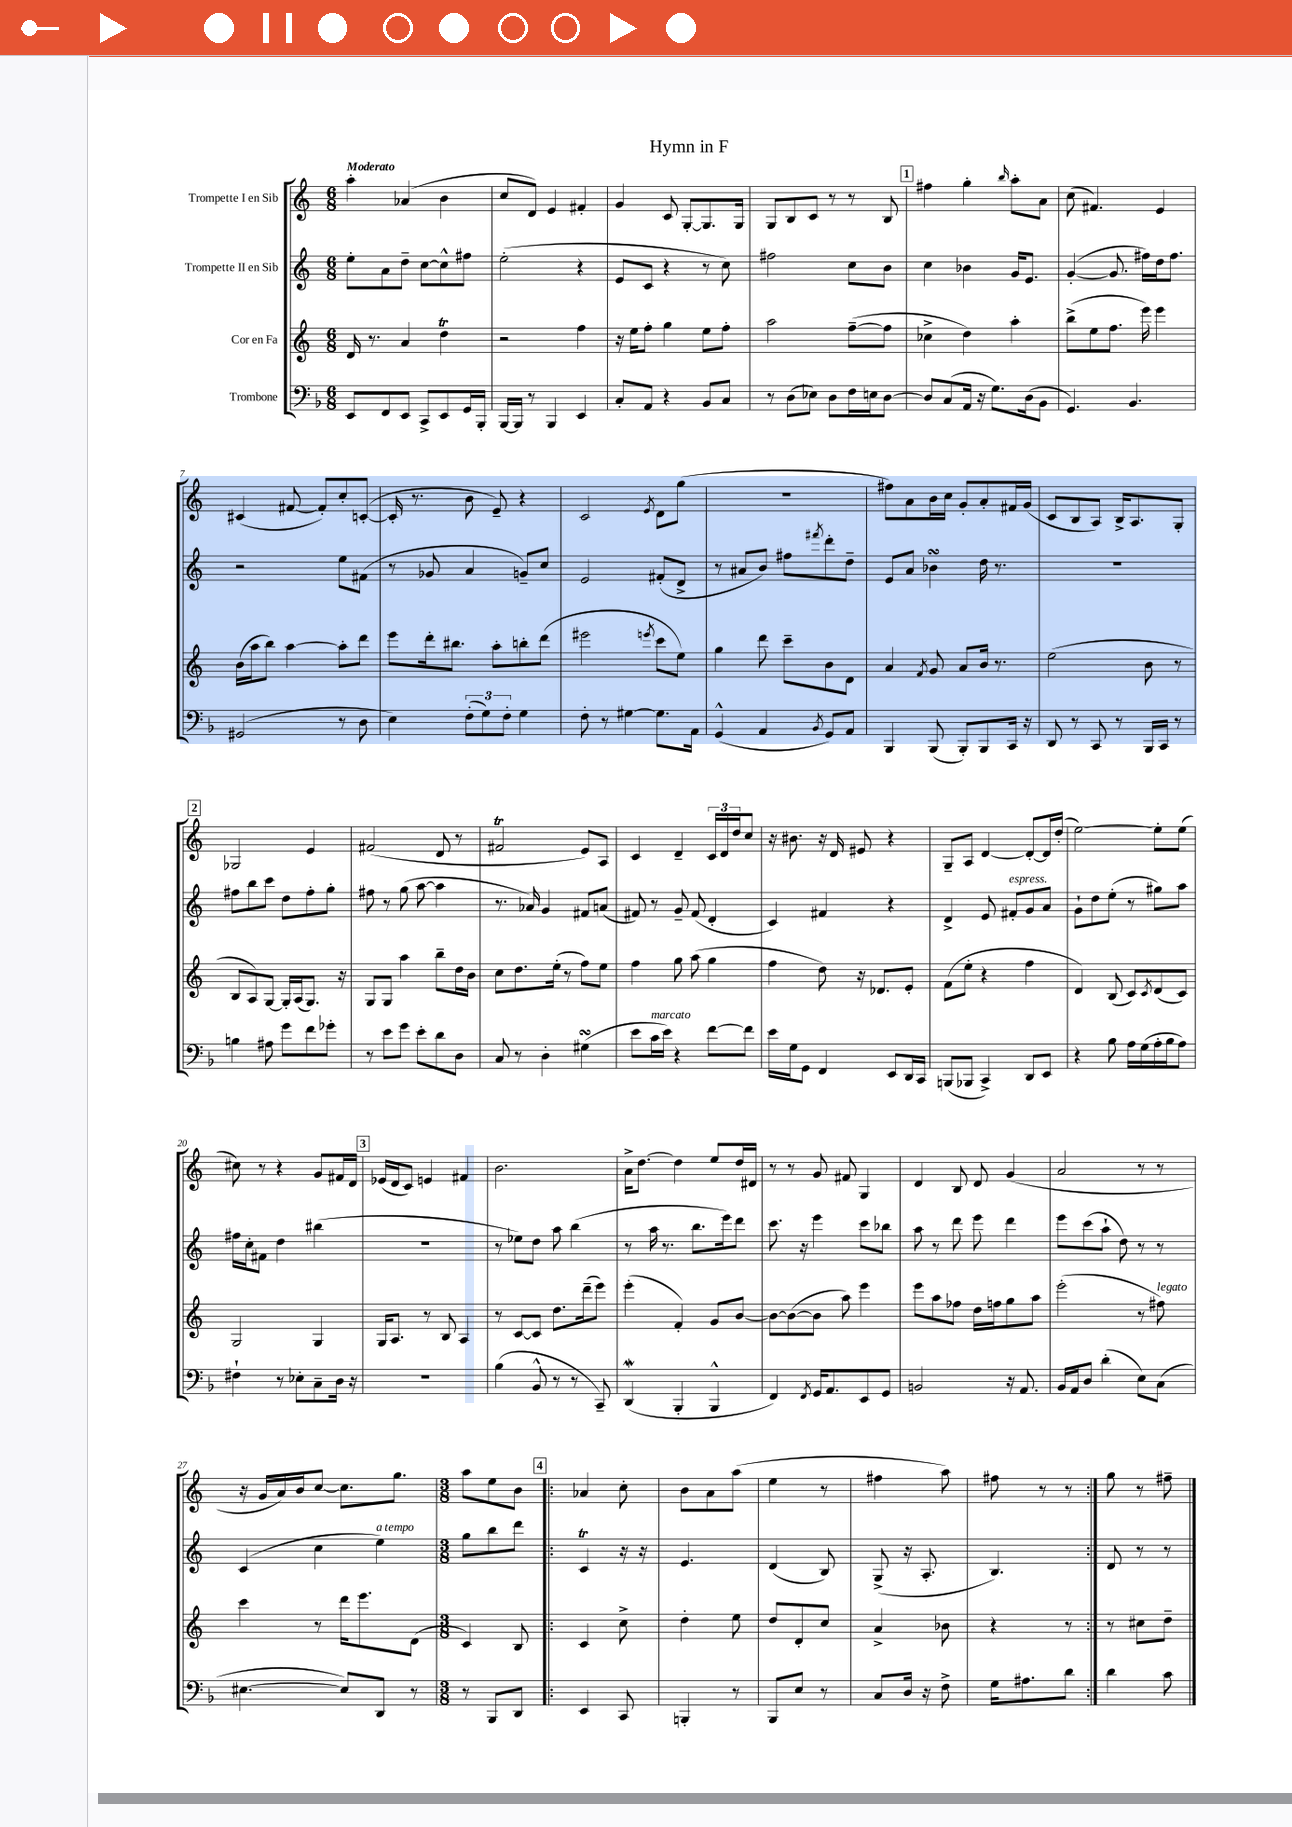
\header { title = "Hymn in F" }
<<
\new StaffGroup <<
\new Staff = "s0" \with { instrumentName = "Trompette I en Sib" } {
    \clef treble \key c \major \numericTimeSignature \time 6/8 \tempo "Moderato"
    a''4-. aes'4( b'4 |
    c''8 d'8) e'4 fis'4-. |
    g'4 c'8 g8~-. g8. g16 |
    g8 b8 c'8 r8 r8 b8 |
    \mark \markup { \box "1" } fis''4 g''4-. \grace { b''16 } a''8-. a'8 |
    c''8( fis'4.) e'4 |
    cis'4( fis'8~ fis'8-.) c''8-. c'8~-.( |
    c'16-. r8. b'8 e'8--) r4 |
    c'2 \acciaccatura { e'8 } d'8 g''8( |
    R2. |
    fis''8) a'8 b'16 c''16 g'8-. a'8-. fis'16 g'16( |
    c'8 b8 a8) b16-> a8. g8-. |
    \mark \markup { \box "2" } ges2 e'4 |
    fis'2( d'8 r8 |
    fis'2\trill e'8) a8 |
    c'4 d'4-- \tuplet 3/2 { c'16 d'16 d''16 } c''8 |
    r16 bis'8. r16 d'16 eis'8 r4 |
    g8-- a8 d'4~ d'8~-. d'16 d''16-.( |
    e''2~) e''8-. e''8( |
    cis''8) r8 r4 g'8 fis'16 d'16 |
    \mark \markup { \box "3" } ees'16( d'16 c'8) e'4 fis'4 |
    b'2. |
    a'16-> d''8.~ d''4 e''8 d''16 dis'16 |
    r8 r8 g'8 fis'8 g4 |
    d'4 b8 d'8 g'4( |
    a'2 r8 r8 |
    r16 g'16 a'16) b'16 c''8~ c''8. g''8. |
    \numericTimeSignature \time 3/8 a''8 e''8 b'8 |
    \repeat volta 2 { \mark \markup { \box "4" } aes'4 c''8-. |
    b'8 a'8 a''8( |
    e''4 r8 |
    fis''4 a''8) |
    fis''8 r8 r8 | }
    g''8 r8 fis''8-- \bar "|." |
}
\new Staff = "s1" \with { instrumentName = "Trompette II en Sib" } {
    \clef treble \key c \major \numericTimeSignature \time 6/8
    e''8-. a'8 d''8-- c''8~ c''8-^ fis''8 |
    e''2-.( r4 |
    e'8 c'8 r4 r8 c''8) |
    fis''2 c''8 b'8 |
    \mark \markup { \box "1" } c''4 bes'4 g'16 e'8. |
    g'4~-.( g'8. fis''16) d''16 fis''8. |
    r2 e''8 fis'8( |
    r8 ges'8 a'4 g'8--) c''8 |
    e'2 fis'8-.( d'8-> |
    r8 ais'8 b'8) fis''8 \acciaccatura { fis'''8 } d'''8-. d''8-- |
    e'8 a'8 bes'4\turn d''16 r8. |
    R2. |
    \mark \markup { \box "2" } fis''8 b''8 c'''8 d''8 fis''8-. g''8-. |
    fis''8 r8 g''8( a''8~ a''4 |
    r8. aes'16) g'4 fis'8 a'8( |
    fis'8) r8 g'8-- fis'8( d'4-. |
    c'4) fis'4 r4 |
    d'4-> e'8 fis'8-.^\markup { \italic "espress." } g'8 a'8 |
    g'8-! d''8 e''8-.( r8 gis''8) a''8 |
    fis''16 c''16-. fis'8 d''4 bis''4( |
    \mark \markup { \box "3" } R2. |
    r8 ees''8) d''8 a''8 b''4( |
    r8 a''16 r8. b''8. e'''16) d'''8 |
    c'''8. r16 e'''4 c'''8 bes''8 |
    a''8 r8 d'''8 e'''8 d'''4 |
    e'''8 c'''8( a''8-! d''8) r8 r8 |
    c'4( c''4 e''4^\markup { \italic "a tempo" }) |
    \numericTimeSignature \time 3/8 g''8 b''8 d'''8 |
    \repeat volta 2 { \mark \markup { \box "4" } c'4\trill r16 r16 |
    e'4. |
    d'4( b8) |
    g8->( r16 a8.-. |
    b4.) | }
    d'8 r8 r8 \bar "|." |
}
\new Staff = "s2" \with { instrumentName = "Cor en Fa" } {
    \clef treble \key c \major \numericTimeSignature \time 6/8
    d'16 r8. a'4 d''4\trill |
    r2 f''4 |
    r16 e''16 f''8-. g''4 e''8 f''8-. |
    a''2 f''8~--( f''8 |
    \mark \markup { \box "1" } ces''4-> d''4) a''4-. |
    b''8->( e''8 f''8. e'''16) e'''4 |
    b'16( a''16 b''8) a''4~ a''8-. d'''8 |
    e'''8 d'''16-. bis''8. a''8-. b''8-. d'''8( |
    eis'''2 \acciaccatura { e'''8 } c'''8 e''8) |
    g''4 d'''8 c'''8-- b'8 d'8 |
    a'4 \acciaccatura { f'8 } g'8 a'8 b'16 r8. |
    e''2( b'8 r8 |
    \mark \markup { \box "2" } b8 a8) g8~ g16-. a16( g8.) r16 |
    g8 g8 a''4 b''8-- d''16 b'16 |
    c''8 d''8. e''16-.( r8 f''8) e''8 |
    f''4 g''8 a''8( g''4 |
    f''4 d''8) r16 des'8. e'8-. |
    f'8( e''8-. r4 f''4 |
    d'4) b8( c'8) \acciaccatura { c'8 } d'8( c'8) |
    g2 g4 |
    \mark \markup { \box "3" } g16 a8. r8 b8 a4 |
    r8 c'8~ c'8 d''8. d'''16--( e'''8) |
    e'''4-.( f'4-.) g'8 b'8~ |
    b'8~ b'8~( b'8 a''8) e'''4 |
    e'''8 a''8 fes''8 d''16 f''16 g''8 a''8 |
    e'''2-.( r8 fis''8^\markup { \italic "legato" }) |
    c'''4 r8 d'''16 e'''8. d'8( |
    \numericTimeSignature \time 3/8 c'4) b8 |
    \repeat volta 2 { \mark \markup { \box "4" } c'4 c''8-> |
    d''4-. e''8 |
    d''8 d'8-. c''8 |
    a'4-> bes'8 |
    r4 r8 | }
    r8 cis''8 d''8-- \bar "|." |
}
\new Staff = "s3" \with { instrumentName = "Trombone" } {
    \clef bass \key f \major \numericTimeSignature \time 6/8
    e,8 f,8 e,8 c,8-> e,8 g,16 bes,,16-. |
    bes,,16~ bes,,16 r8 bes,,4 e,4 |
    c8-. a,8 r4 bes,8 c8 |
    r8 d8( ees8) d8 f16 e16 d8~ |
    \mark \markup { \box "1" } d8 c8( a,16 r16 g8.) d16( bes,8 |
    g,4.) bes,4. |
    gis,2( r8 d8 |
    e4) \tuplet 3/2 { f8-.( g8) f8-. } g4 |
    f8-. r8 gis4~ gis8. a,16 |
    g,4-^( a,4 \acciaccatura { bes,8 } g,8) a,8 |
    bes,,4 bes,,8( bes,,8-.) bes,,8 c,16 r16 |
    d,8 r8 c,8 r8 bes,,16 c,16 r8 |
    \mark \markup { \box "2" } b4 ais8 g'8 f'8 ges'8-. |
    r8 e'8 g'8 e'8-. d'8 d8 |
    c8 r8 d4-. gis4\turn( |
    e'8 c'16^\markup { \italic "marcato" } e'16) r4 f'8~ f'8 |
    e'16 g16 g,8 f,4 e,8 d,16 c,16 |
    b,,8( bes,,8 c,4->) d,8 e,8 |
    r4 bes8 a16 g16( a16-. bes16 a8) |
    fis4-! r8 ees8-. c8-- d16 r16 |
    \mark \markup { \box "3" } R2. |
    bes4( bes,8-^ r8 r8 c,8--) |
    d,4\mordent( bes,,4-. bes,,4-^ |
    f,4) \acciaccatura { f,8 } g,16 a,8. e,8 g,8 |
    b,2 r16 a,8. |
    bes,16 a,16 d8 d'4-.( e8) c8( |
    eis4.~ eis8) d,8 r8 |
    \numericTimeSignature \time 3/8 r8 bes,,8 d,8 |
    \repeat volta 2 { \mark \markup { \box "4" } e,4 c,8 |
    b,,4-. r8 |
    bes,,8 e8 r8 |
    c8 d16 r16 f8-> |
    g16 ais8. d'8 | }
    d'4 c'8 \bar "|." |
}
>>
>>
